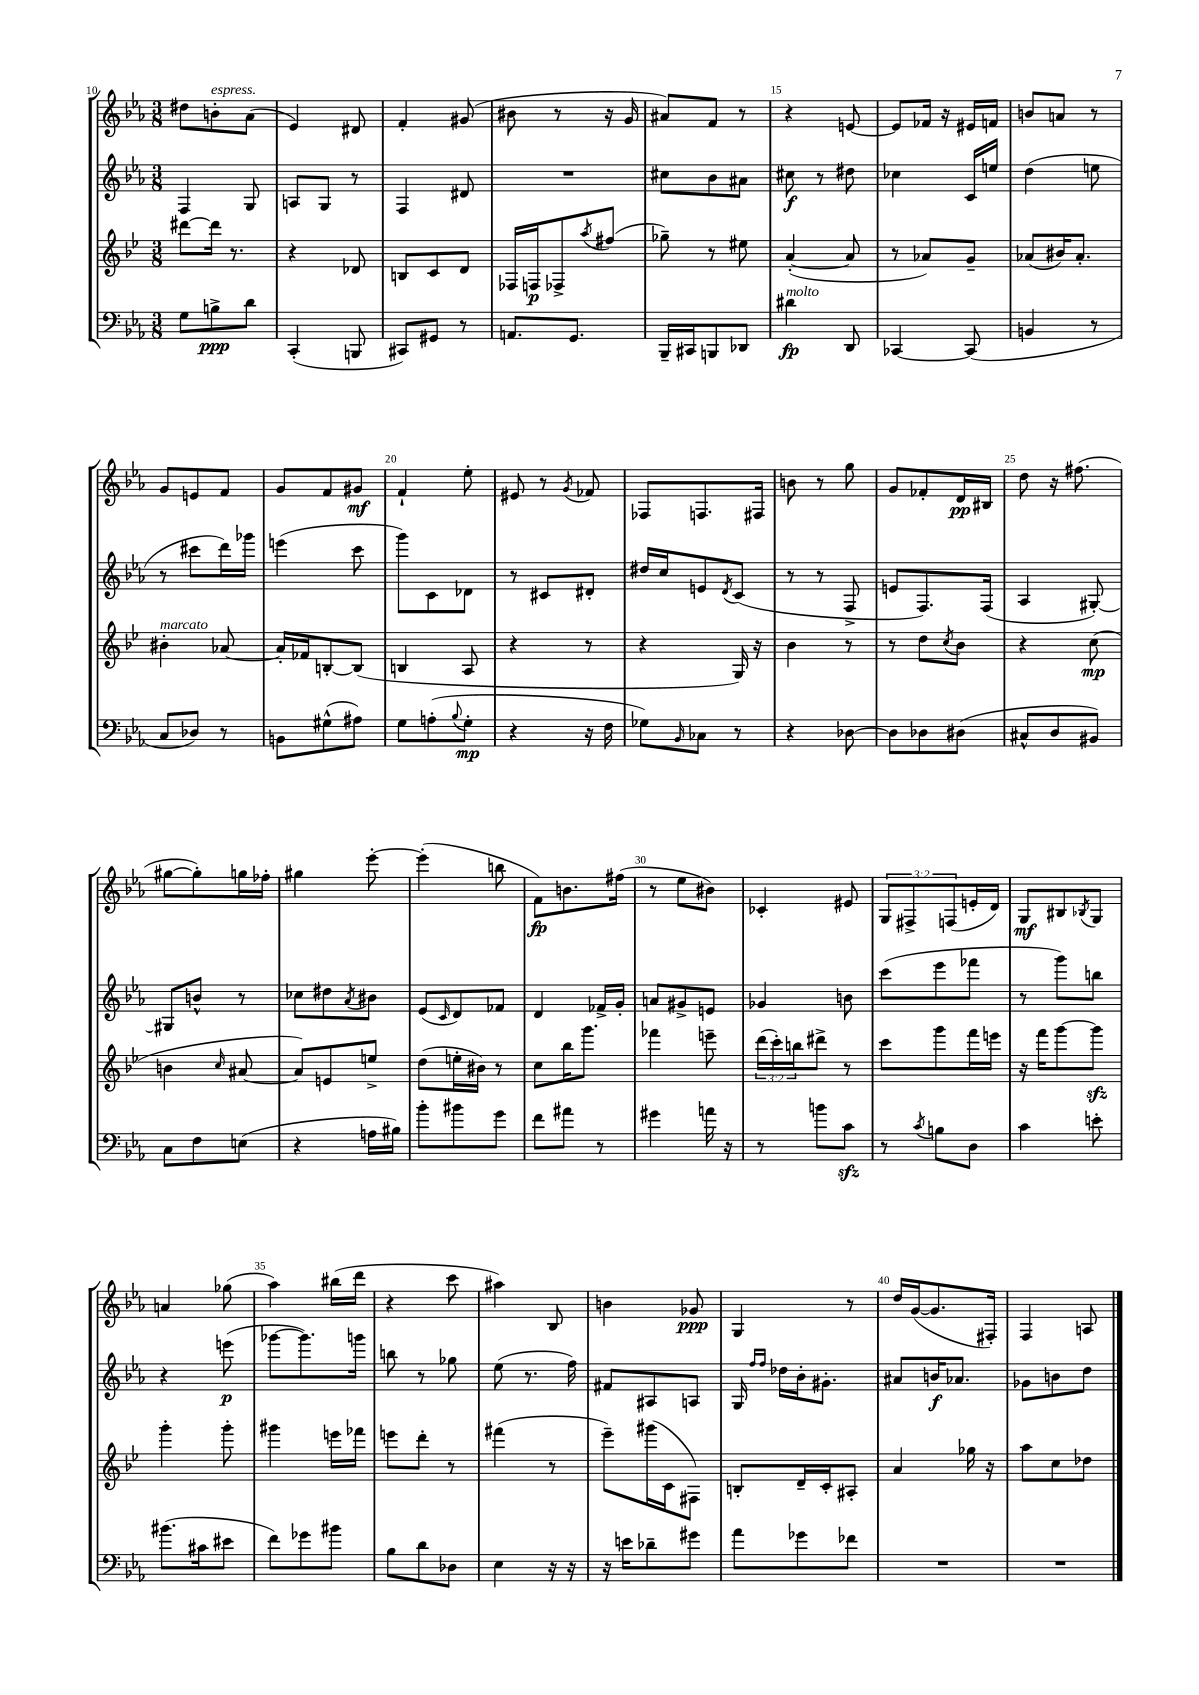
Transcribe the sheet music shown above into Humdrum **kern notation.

**kern	**kern	**kern	**kern
*staff4	*staff3	*staff2	*staff1
*clefF4	*clefG2	*clefG2	*clefG2
*k[b-e-a-]	*k[b-e-]	*k[b-e-a-]	*k[b-e-a-]
*M3/8	*M3/8	*M3/8	*M3/8
8G\L	[8ddd#\L	4F/	8dd#\L
8B^\	16ddd#\]Jk	.	8b'\
.	8.r	.	.
8d\J	.	8G/	(8a-\J
=	=	=	=
(4CC'/	4r	8A/L	4e-/)
.	.	8G/J	.
8BBB/	8d-/	8r	8d#/
=	=	=	=
8CC#/L)	8B/L	4F/	4f'/
8GG#/J	8c/	.	.
8r	8d/J	8d#/	(8g#/
=	=	=	=
8.AA/L	16F-/LL	4.r	8b#\
.	16F/J	.	.
.	8F-^/	.	8r
8.GG/J	.	.	.
.	8qaa/	.	.
.	(8ff#/J	.	16r
.	.	.	16g/
=	=	=	=
16BBB-~/LL	8gg-~\)	8cc#\L	8a#/L)
16CC#/J	.	.	.
8BBB/	8r	8b-\	8f/J
8DD-/J	8ee#\	8a#\J	8r
=	=	=	=
4d#\	([4a'/	8cc#\	4r
.	.	8r	.
8DD/	8a/]	8dd#\	[8e/
=	=	=	=
[4CC-/	8r	4cc-\	8e/]L
.	8a-/L)	.	16f-/Jk
.	.	.	16r
(8CC-/]	8g~/J	16c/LL	16e#/LL
.	.	16ee/JJ	16f/JJ
=	=	=	=
4BB/	(8a-/L	(4dd\	8b/L
.	16b#/K)	.	8a/J
.	8.a-'/J	.	.
8r	.	8ee\	8r
=	=	=	=
8C/L	4b#'\	8r	8g/L
8D-/J)	.	8ccc#\L	8e/
8r	[8a-/	16ddd\L)	8f/J
.	.	16ggg-\JJ	.
=	=	=	=
8BB\L	16a-'/]LL	(4eee\	8g/L
.	16f-/J	.	.
(8G#^^\	[8B'/	.	8f/
8A#\J)	(8B/]J	8ccc\	8g#/J
=	=	=	=
8G\L	4B/	8ggg\L)	4f`/
(8A'\	.	8c\	.
8qqB-/	.	.	.
8G'\J	8A/	8d-\J	8ee-'\
=	=	=	=
4r	4r	8r	8e#/
.	.	8c#/L	8r
.	.	.	8qg/
16r	8r	8d#'/J	8f-/
16F\	.	.	.
=	=	=	=
8G-\L)	4r	16dd#/LL	8F-/L
.	.	16cc/J	.
16qqBB-/	.	.	.
8C-\J	.	8e/	8.F/
.	.	8qd/	.
8r	16G/)	(8c/J	.
.	16r	.	16F#/Jk
=	=	=	=
4r	4b-\	8r	8b\
.	.	8r	8r
[8D-\	8r	8F^/	8gg\
=	=	=	=
8D-\]L	8r	8e/L	8g/L
8D-\	8dd\L	8.F/)	8f-'/
.	8qcc/	.	.
(8D#\J	8b-\J	.	16d/L
.	.	(16F/Jk	16B#/JJ
=	=	=	=
8C#^^/L	4r	4A-/	8dd\
8D/	.	.	16r
.	.	.	(8.ff#\
8BB#/J)	(8cc\	[8G#'/)	.
=	=	=	=
8C\L	4b\	8G#/]L	[8gg#\L
8F\	.	8b^^/J	8gg#'\])
.	16qqcc/	.	.
(8E\J	[8a#/	8r	16gg\L
.	.	.	16ff-'\JJ
=	=	=	=
4r	8a#/]L)	8cc-\L	4gg#\
.	8e/	8dd#\	.
.	.	8qa-/	.
16A\LL	8ee^/J	8b#\J	[8eee-'\
16B#\JJ)	.	.	.
=	=	=	=
8b-'\L	(8dd\L	(8e-/L	(4eee-'\]
.	.	16qqc/	.
8b#\	16ee'\L	8d/)	.
.	16b#\JJ)	.	.
8g\J	8r	8f-/J	8bb\
=	=	=	=
8f\L	8cc\L	4d/	8f\L)
8a#\J	16bb-\K	.	8.b\
.	8.ggg\J	.	.
8r	.	16f-^/LL	.
.	.	16g'/JJ	(16ff#\Jk
=	=	=	=
4g#\	4fff-\	8a/L	8r
.	.	8g#^/	8ee-\L
16a\	8eee~\	8e/J	8b#\J)
16r	.	.	.
=	=	=	=
8r	(24ddd\LL	4g-/	4c-'/
.	24ccc'\)	.	.
.	24bb\J	.	.
8b\L	8ddd#^\J	.	.
8c\J	8r	8b\	8e#/
=	=	=	=
8r	8ccc\L	(8ccc\L	12G/L
.	.	.	12F#^/
8qc/	.	.	.
8B\L	8ggg\	8eee-\	.
.	.	.	(12F/
8D\J	16fff\L	8fff-\J	16e'/L
.	16eee\JJ	.	16d/JJ)
=	=	=	=
4c\	16r	8r	8G/L
.	16fff\LK	.	.
.	[8ggg\	8ggg\L)	8B#/
.	.	.	8qB-/
8e'\	8ggg\]J	8bb\J	8G/J
=	=	=	=
(8.b#\L	4ggg'\	4r	4a/
16c#\k	.	.	.
8e#\J	8ggg'\	(8eee\	(8gg-\
=	=	=	=
8f\L)	4ggg#\	[8ggg-\L	4aa-\)
8g-\	.	8.ggg-\])	.
8b#\J	16eee\LL	.	(16bb#\LL
.	16fff-\JJ	16ggg\Jk	16ddd\JJ
=	=	=	=
8B-\L	8eee\L	8bb\	4r
8d\	8ddd'\J	8r	.
8D-\J	8r	8gg-\	8ccc\
=	=	=	=
4E-\	(4fff#\	(8ee-\	4aa#\)
.	.	8.r	.
16r	8r	.	8B-/
16r	.	16ff\)	.
=	=	=	=
16r	8eee-~\L)	8f#/L	4b\
16e\LK	.	.	.
8d-~\	(16ggg#\L	8A#/	.
.	16c\J	.	.
8g#\J	8F#\J)	8A/J	8g-/
=	=	=	=
8a-\L	8B'/L	16G/	4G/
.	.	16qqff/LL	.
.	.	16qqff/JJ	.
.	.	16dd-\LL	.
8g-\	16d~/L	16b-'\J	.
.	16c'/J	8.g#'\J	.
8f-\J	8A#'/J	.	8r
=	=	=	=
4.r	4a/	8a#/L	16dd/LL
.	.	.	([16g/J
.	.	16b/K	8.g/]
.	.	8.a-/J	.
.	16gg-\	.	.
.	16r	.	16F#'/Jk)
=	=	=	=
4.r	8aa\L	8g-\L	4F/
.	8cc\	8b\	.
.	8dd-\J	8dd\J	8A/
==	==	==	==
*-	*-	*-	*-
